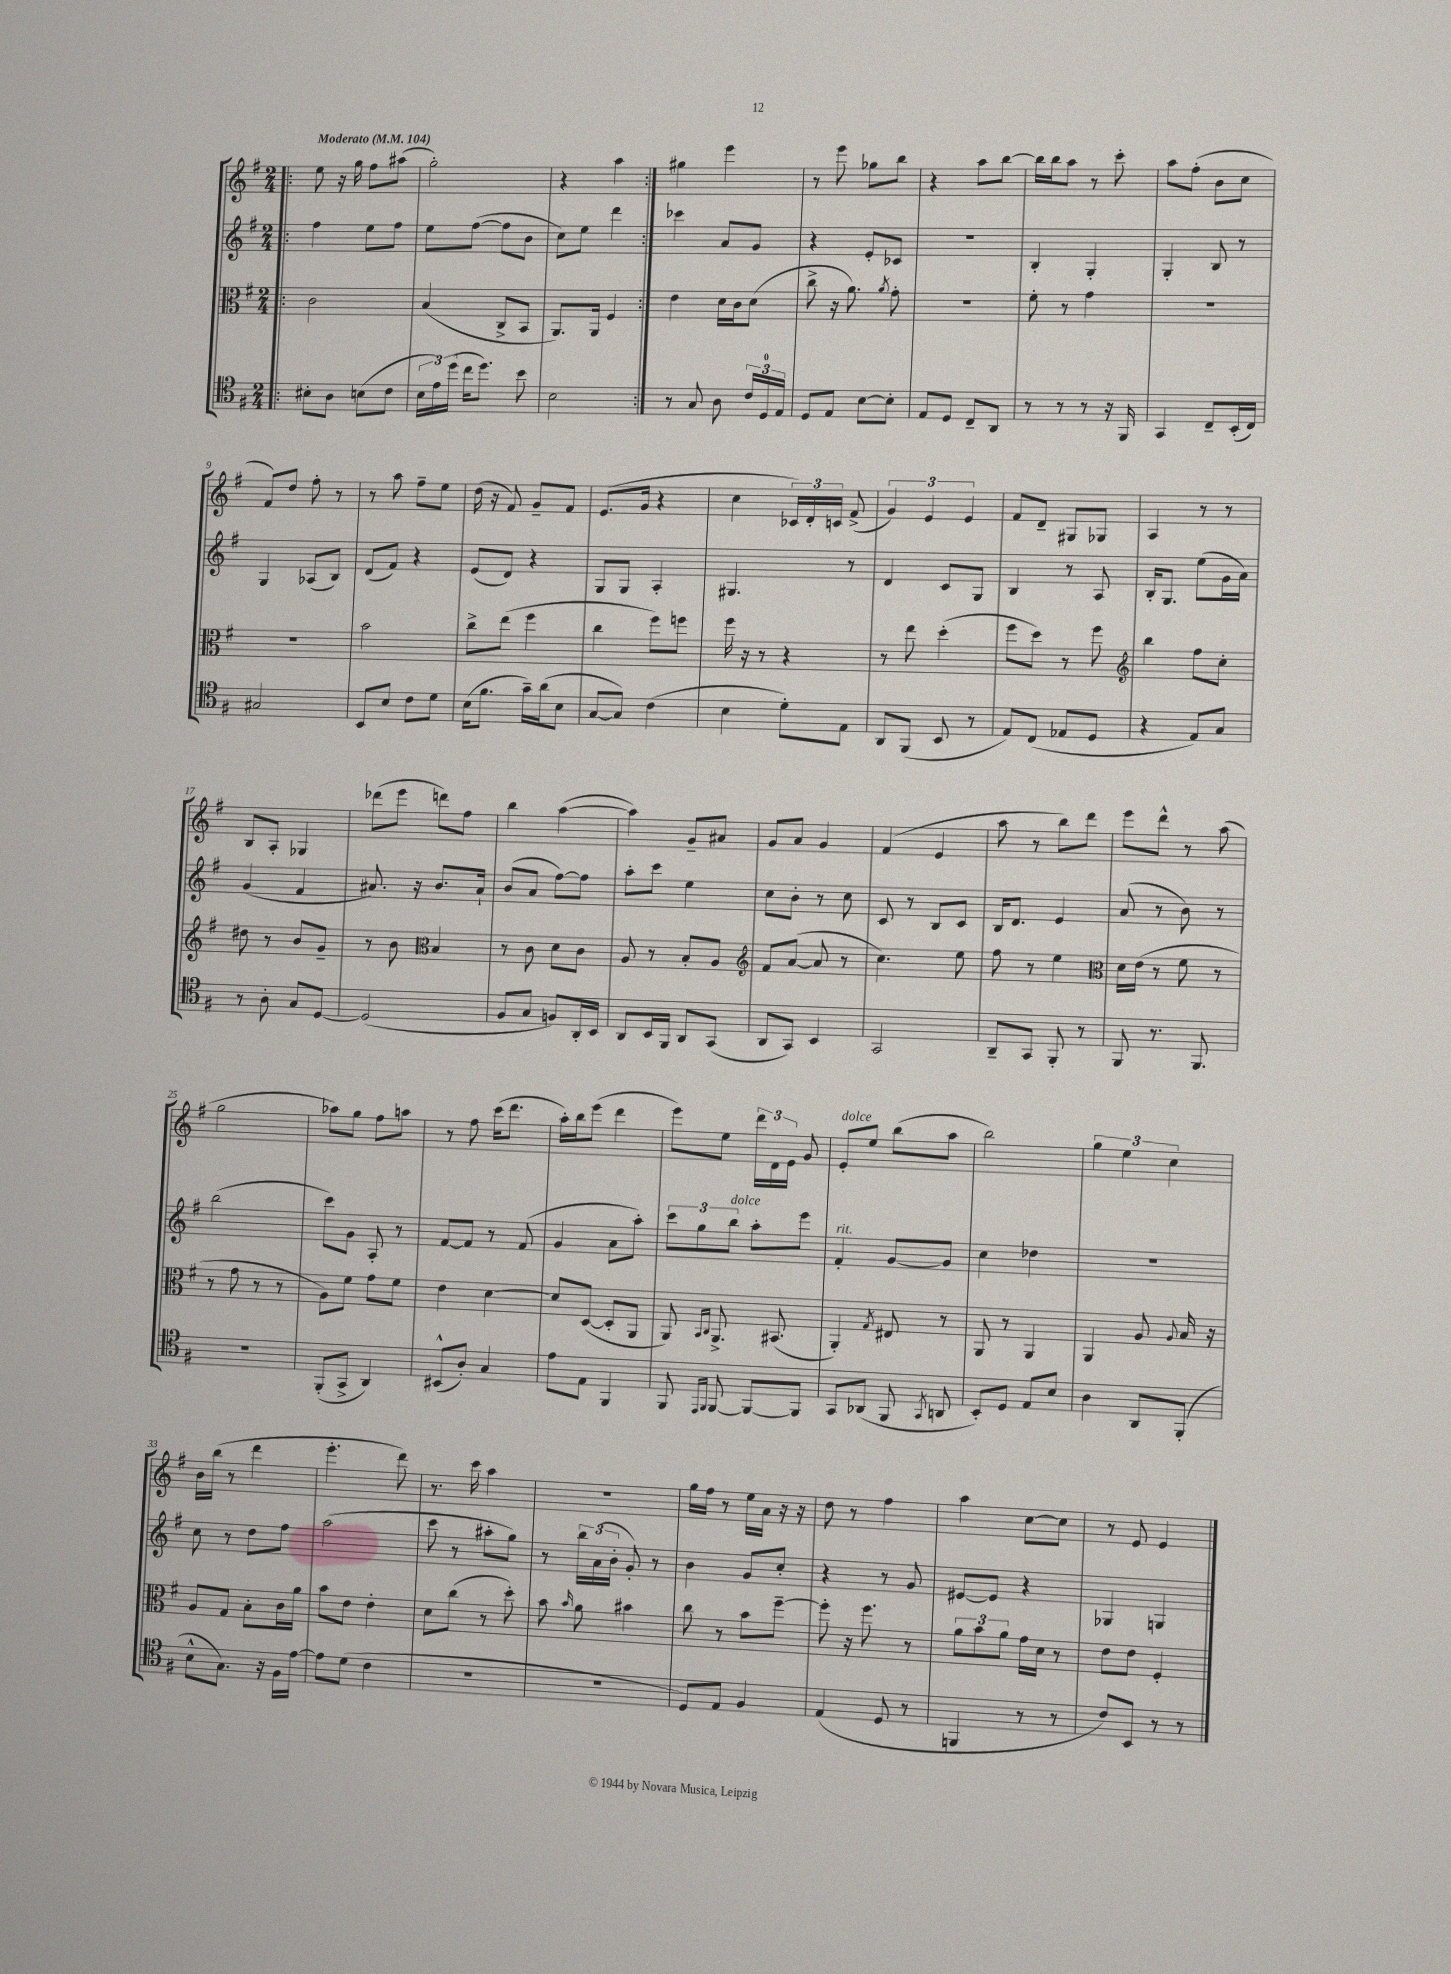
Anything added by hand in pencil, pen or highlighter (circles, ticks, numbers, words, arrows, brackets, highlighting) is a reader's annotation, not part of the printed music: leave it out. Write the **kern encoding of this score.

**kern	**kern	**kern	**kern
*staff4	*staff3	*staff2	*staff1
*clefC4	*clefC3	*clefG2	*clefG2
*k[f#]	*k[f#]	*k[f#]	*k[f#]
*M2/4	*M2/4	*M2/4	*M2/4
*MM104	*MM104	*MM104	*MM104
=!|:	=!|:	=!|:	=!|:
8B#'	2c	4ff#	8ee
8A	.	.	16r
.	.	.	16gg
(8B	.	8ee	8ff#
8c	.	8ff#	(8aa#
=	=	=	=
24B	(4B	8ee	2gg')
24e)	.	.	.
(24dd	.	.	.
16cc	.	([8ff#	.
8.dd)	.	.	.
.	8C^	8ff#]	.
8b	8BB	8b	.
=	=	=	=
2B	8.AA)	8cc)	4r
.	.	8ee	.
.	16AA	.	.
.	4F#	4ddd	4aa
=:|!	=:|!	=:|!	=:|!
8r	4e	4ccc-	4gg#
8G	.	.	.
8A	16d	8a	4eee
.	16c	.	.
24c	(8d	8g	.
24D	.	.	.
24E	.	.	.
=	=	=	=
8D	8cc^	4r	8r
8E	16r	.	8eee
.	8.a)	.	.
[8B	.	8e'	8gg-
.	8qa	.	.
8B']	8g'	8c-	8bb
=	=	=	=
8E	2r	2r	4r
8D	.	.	.
8C~	.	.	8aa
8AA	.	.	[8bb
=	=	=	=
8r	8f#'	4B'	16bb]
.	.	.	16bb
8r	8r	.	8aa
8r	4g	4G'	8r
16r	.	.	8ccc'
16FF#	.	.	.
=	=	=	=
4GG	2r	4G'	8aa
.	.	.	(8ff#'
8C~	.	8B	8b
(16BB'	.	8r	8cc
16C)	.	.	.
=	=	=	=
2G#	2r	4G	8f#)
.	.	.	8dd
.	.	(8A-	8ff#'
.	.	8B)	8r
=	=	=	=
8BB	2b	(8d	8r
8B	.	8f#)	8aa
8c	.	4r	8ff#~
8d	.	.	8ee
=	=	=	=
(16B	8cc^	(8e	(16dd
8.f#	.	.	16r
.	(8ee	8d)	8f#)
16g~)	4ff#	4r	8g~
(16a	.	.	.
8B	.	.	8f#
=	=	=	=
[8G	4cc	8G	(8.e
8G])	.	8G	.
.	.	.	16g
(4c	8ff#)	4A'	4r
.	8ff	.	.
=	=	=	=
4B	16ff#	4.G#	4cc
.	16r	.	.
.	8r	.	.
8d')	4r	.	24c-)
.	.	.	24d'
.	.	.	24c
8E	.	8r	(8f#^
=	=	=	=
8AA	8r	4d	6g)
(8FF#	8ee	.	.
.	.	.	6e
8BB	(4dd'	8c	.
.	.	.	6e
8r	.	8G	.
=	=	=	=
8E)	8ff#	4B	8f#
(8C	8dd)	.	8d~
8E-	8r	8r	8G#
8D	8ff#	8A	8G-
=	=	=	=
*	*clefG2	*	*
4r	4bb	16B'	4A
.	.	8.G	.
8E)	8ff#	(8ee	8r
8G	8cc'	16g	8r
.	.	16a)	.
=	=	=	=
8r	8dd#	(4g	8B
8A'	8r	.	8A'
8G	8b	4f#	4G-
[8D	8g~	.	.
=	=	=	=
(2D]	8r	8.a#)	(8ddd-
.	8b	.	8eee
.	.	16r	.
*	*clefC3	*	*
.	4B	8.b	8ddd)
.	.	.	8ff#
.	.	16a#`	.
=	=	=	=
8F#	8r	(8b	4bb
8G	8c	8a	.
8F)	8d	[8ff#)	([4aa
16AA'	8c	8ff#]	.
16BB	.	.	.
=	=	=	=
8AA	8A	8aa'	4aa])
16BB	8r	8ccc	.
16FF#	.	.	.
8AA	8B'	4ee	8g~
(8GG	8A	.	8a#
=	=	=	=
*	*clefG2	*	*
8AA	8f#	8cc	8g
8GG)	([8a	8b'	8a
4BB	8a]	8r	4g
.	8r	8cc	.
=	=	=	=
2GG	4.cc)	8c	(4f#
.	.	8r	.
.	.	8B	4e
.	8ee	8c	.
=	=	=	=
8AA~	8ff#	16B	8aa
.	.	8.d	.
8GG	8r	.	8r
8FF#'	4ee	4e	8bb)
8r	.	.	8ddd
=	=	=	=
*	*clefC3	*	*
8FF#	16d	(8a	8eee
.	(16e	.	.
8.r	8r	8r	8ddd^^
.	8f#	8b)	8r
8.FF#	.	.	.
.	8r	8r	(8aa
=	=	=	=
2r	8r	(2bb	2gg
.	8g	.	.
.	8r	.	.
.	8r	.	.
=	=	=	=
(8FF#'	8A)	8ccc)	8aa-)
8GG^	8f#	8g	8gg
4AA)	8g	8A'	8ff#
.	8f#	8r	8aa
=	=	=	=
(8BB#^^	4e	[8f#	8r
8A')	.	8f#]	8ff#
4G	[4d	8r	(16ccc
.	.	.	8.ddd
.	.	(8f#	.
=	=	=	=
8e	8d]	4g	16aa')
.	.	.	16bb
8E	([8D	.	(8eee
4FF#	8D']	8a	4ddd
.	8AA	8aa')	.
=	=	=	=
8FF#	8AA)	12ccc	8eee)
.	.	12gg	.
16qqEE	16qqBB	.	.
16qqFF#	16qqC	.	.
[8FF#	8.AA^	.	8ee
.	.	12bb	.
8FF#_	.	8aa'	24ddd
.	.	.	24d
.	(8.BB#	.	.
.	.	.	24e
8FF#]	.	8eee	8g
=	=	=	=
8GG	4AA')	4f#'	8e'
(8AA-	.	.	8ee
.	8qG	.	.
8FF#	8E#	[8g	(8bb
8qGG	.	.	.
8AA	8r	8g]	8aa
=	=	=	=
8BB')	8AA	4cc	2bb)
8D	8r	.	.
8E	4AA	4dd-	.
8B	.	.	.
=	=	=	=
4A	4AA	2r	6gg
.	.	.	6ee
8AA	8A	.	.
.	.	.	6cc
.	8qqA	.	.
(8FF#'	16B	.	.
.	16r	.	.
=	=	=	=
8B^^	8A	8cc	16b
.	.	.	(16bb
8.G)	8G	8r	8r
.	8B'	8dd	4ddd
16r	.	.	.
16F#	16c	8ff#	.
[16e	16a	.	.
=	=	=	=
8e]	8b	(2aa	4.eee'
(8d	8e	.	.
4c	4e'	.	.
.	.	.	8ddd)
=	=	=	=
2r	8d	8ccc	8.r
.	(8cc	8r	.
.	.	.	16ccc
.	8r	8aa#'	4aa
.	8dd')	8gg)	.
=	=	=	=
2r	8b	8r	2r
.	16qqb	.	.
.	8a	24bb	.
.	.	(24a	.
.	.	24b'	.
.	4b#	8g')	.
.	.	8r	.
=	=	=	=
8D)	8cc	4b	16gg
.	.	.	16ff#
8E	8r	.	8r
4F#	8b	8g	16ee
.	.	.	16a
.	[8ff#~	8cc'	16r
.	.	.	16r
=	=	=	=
(4E	8ff#']	4r	8dd
.	16r	.	8r
.	8.ff#	.	.
8D	.	8r	4ff#
8r	8r	8g	.
=	=	=	=
4FF	12a	[8e#	4aa
.	12b	.	.
.	.	8e#]	.
.	12a	.	.
8r	16g	4r	[8cc
.	16d	.	.
8r	8r	.	8cc]
=	=	=	=
8c)	8e	4G-	8r
8BB	8e	.	8e
8r	4F#'	4G	4e
8r	.	.	.
==	==	==	==
*-	*-	*-	*-
